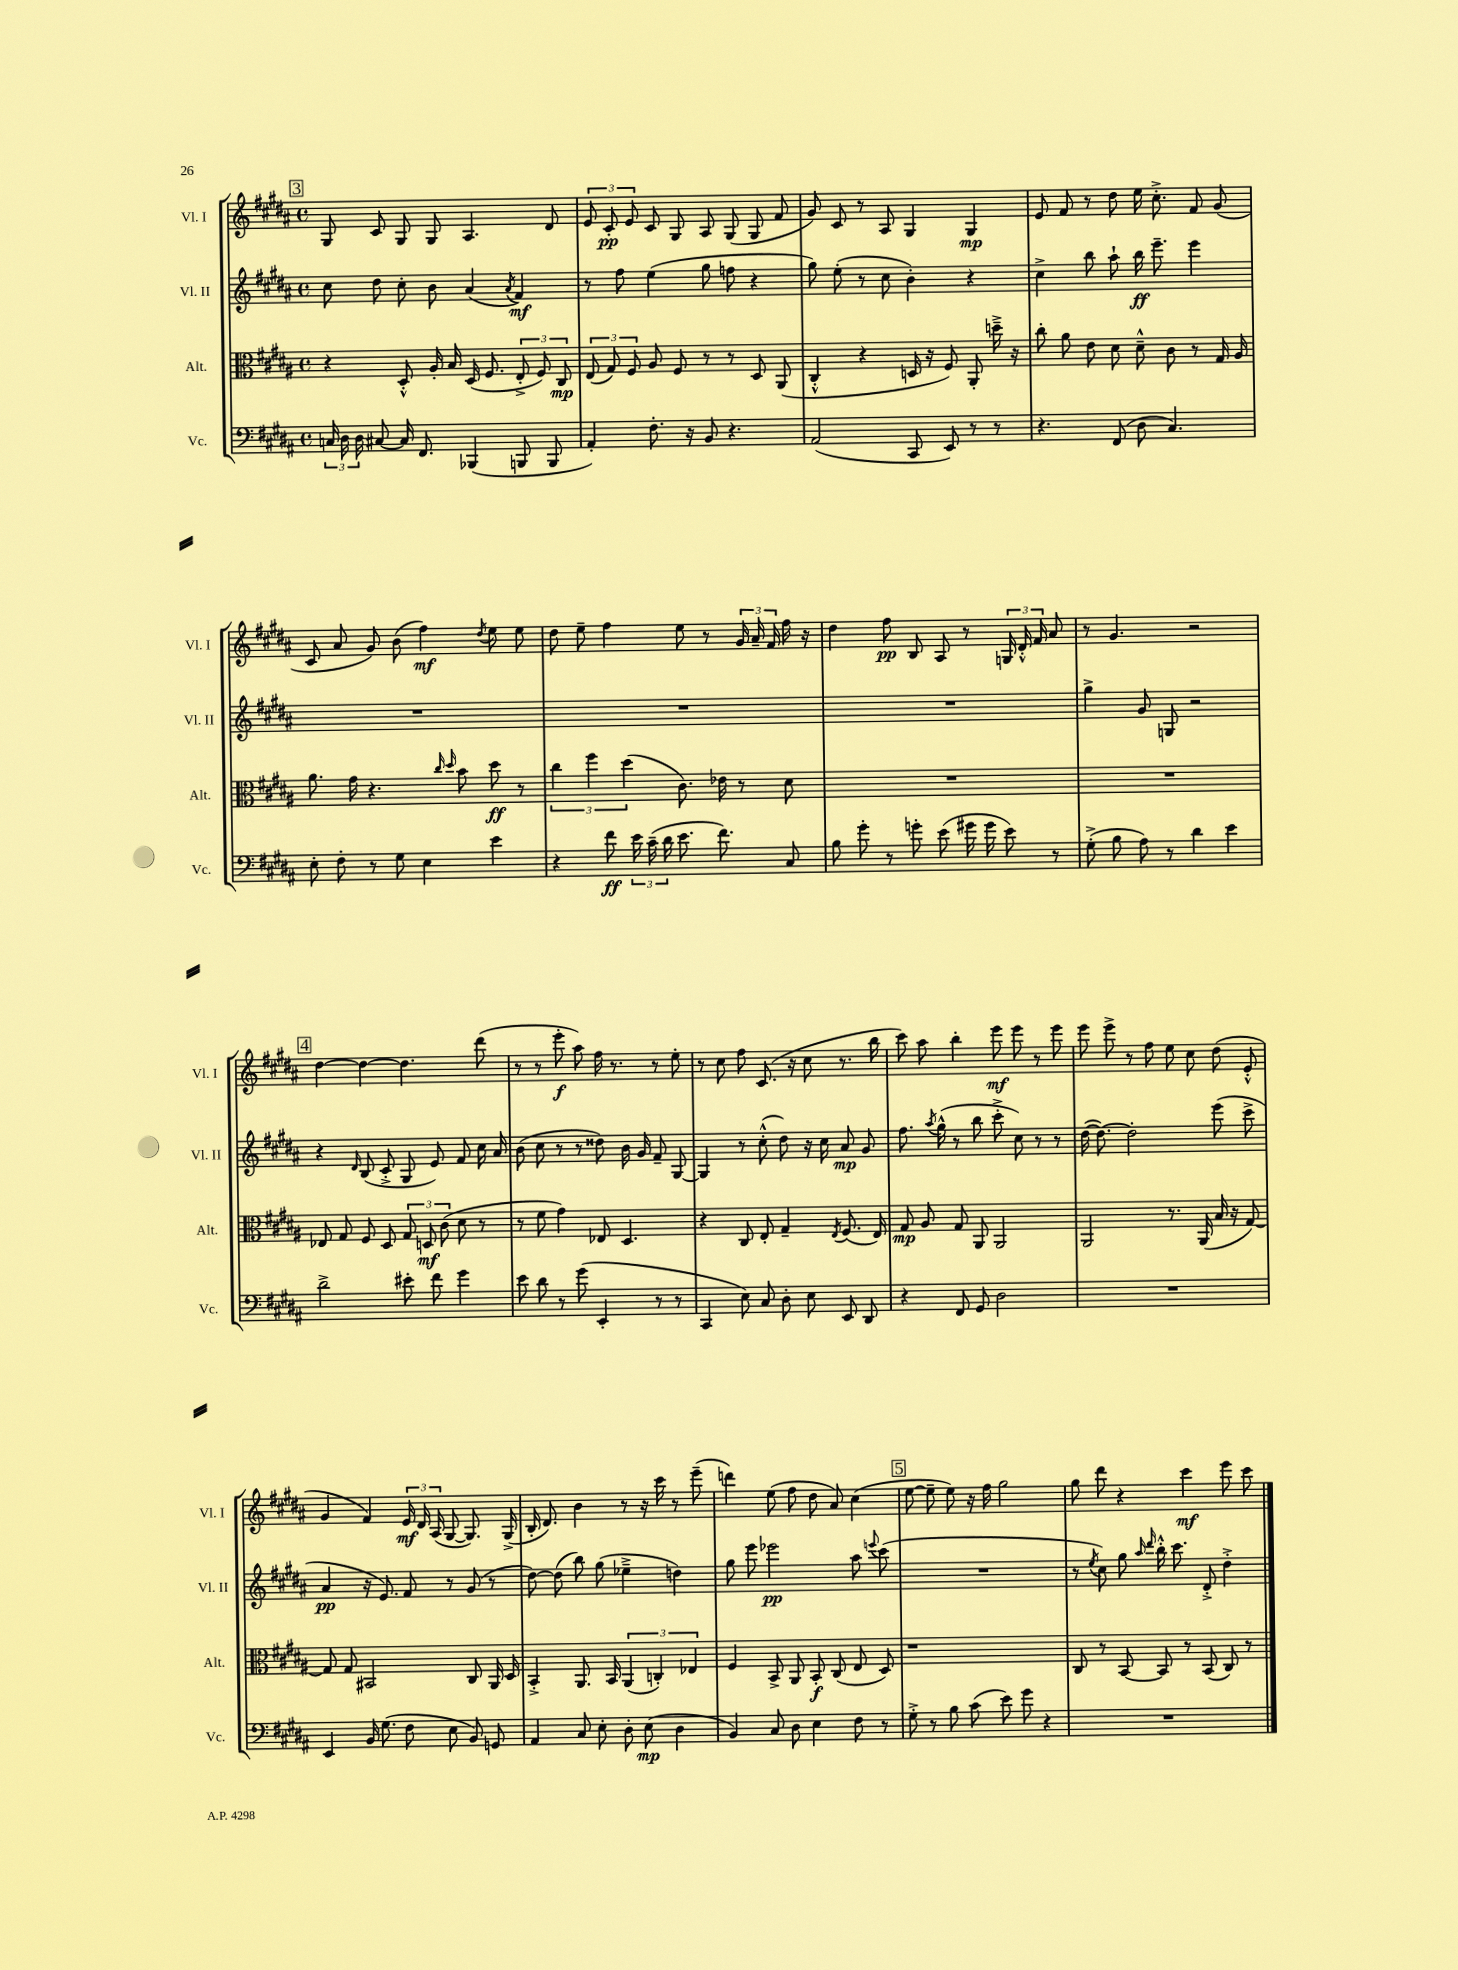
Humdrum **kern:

**kern	**kern	**kern	**kern
*staff4	*staff3	*staff2	*staff1
*clefF4	*clefC3	*clefG2	*clefG2
*k[f#c#g#d#a#]	*k[f#c#g#d#a#]	*k[f#c#g#d#a#]	*k[f#c#g#d#a#]
*M4/4	*M4/4	*M4/4	*M4/4
*met(c)	*met(c)	*met(c)	*met(c)
24C/	4r	8cc#\	8G#/
24D#\	.	.	.
24D#\	.	.	.
[8C#/	.	8dd#\	8c#/
16C#/]	8D#'^^/	8cc#'\	8G#/
8.FF#/	.	.	.
.	16A#'/	8b\	8G#/
.	16B/	.	.
(4BBB-/	(16D#/	(4a#/	4.A#/
.	8.F#/	.	.
.	.	8qa#/	.
8BBB/	12E'^/	4f#/)	.
.	12F#/)	.	.
8BBB/	.	.	8d#/
.	12C#/	.	.
=	=	=	=
4AA#'/)	(12E/	8r	12e/
.	12G#/)	.	12c#'/
.	.	8ff#\	.
.	12F#/	.	12e/
8.F#'\	8A#/	(4ee\	8c#/
.	8F#/	.	8G#/
16r	.	.	.
8BB/	8r	8gg#\	8A#/
4.r	8r	8ff\	(8G#/
.	8D#/	4r	8G#/
.	(8AA#/	.	8f#/
=	=	=	=
(2AA#/	4C#'^^/	8gg#\)	8g#/)
.	.	(8ee'\	8c#/
.	4r	8r	8r
.	.	8cc#\	8A#/
8CC#/	16D/	4b'\)	4G#/
.	16r	.	.
8EE/)	8F#/)	.	.
8r	8AA#'/	4r	4G#/
8r	16dd~^\	.	.
.	16r	.	.
=	=	=	=
4.r	8cc#'\	4cc#^\	8e/
.	8a#\	.	8f#/
.	8e\	8bb\	8r
(8FF#/	8d#\	8aa#`\	8dd#\
8D#\	8d#~^^\	16bb\	16ee\
.	.	8.eee~\	8.cc#'^\
4.C#/)	8c#\	.	.
.	8r	4eee\	8f#/
.	16G#/	.	(8g#/
.	16A#/	.	.
=	=	=	=
8E'\	8.a#\	1r	8c#/
8F#'\	.	.	8a#/
.	16g#\	.	.
8r	4.r	.	8g#/)
8G#\	.	.	(8b\
4E\	.	.	4ff#\)
.	16qqcc#/	.	.
.	16qqdd#/	.	.
.	8b\	.	.
.	.	.	8qdd#/
4e\	8dd#\	.	8ee\
.	8r	.	8ee\
=	=	=	=
4r	6cc#\	1r	8dd#\
.	.	.	8ee~\
.	6ff#\	.	.
8f#\	.	.	4ff#\
.	(6dd#\	.	.
24e\	.	.	.
(24c#~\	.	.	.
24d#\	.	.	.
8.e\	8.c#\)	.	8ee\
.	.	.	8r
8.f#\)	16e-\	.	.
.	8r	.	24g#/
.	.	.	24a#~/
.	.	.	24f#/
8C#/	8d#\	.	16ff#\
.	.	.	16r
=	=	=	=
8B\	1r	1r	4dd#\
8g#'\	.	.	.
8r	.	.	8ff#\
8g'\	.	.	8B/
(8e\	.	.	8A#/
16g#\	.	.	8r
16g#\	.	.	.
8e\)	.	.	24G/
.	.	.	24d#'^^/
.	.	.	24f#/
8r	.	.	8a#/
=	=	=	=
(8G#'^\	1r	4gg#^\	8r
8B\	.	.	4.g#/
8A#\)	.	8g#/	.
8r	.	8G/	.
4d#\	.	2r	2r
4e\	.	.	.
=	=	=	=
2d#^\	8E-/	4r	[4dd#\
.	8G#/	.	.
.	.	16qqd#/	.
.	8F#/	(8B/	4dd#\_
.	8D#/	8c#'^/	.
8e#'\	12G#/	8G#/	4.dd#\]
.	12D/	.	.
8f#\	.	8e/)	.
.	(12c#\	.	.
4g#\	8d#\	8f#/	.
.	8r	16cc#\	(8ddd#\
.	.	16a#/	.
=	=	=	=
8e\	8r	(8b\	8r
8d#\	8f#\	8cc#\	8r
8r	4g#\)	8r	8eee'\
(8g#\	.	8r	8aa#\)
4EE'/	8E-/	8dd##\)	16ff#\
.	.	.	8.r
.	4.D#/	16b\	.
.	.	16g#/	.
8r	.	8f#~/	8r
8r	.	[8G#/	8ee'\
=	=	=	=
4CC#/	4r	4G#/]	8r
.	.	.	8cc#\
8E\)	8C#/	8r	8ff#\
8C#/	8E'/	(8cc#'^^\	(8.c#/
8D#'\	4G#~/	8dd#\)	.
.	.	.	16r
8E\	.	16r	8cc#\
.	.	16cc#\	.
.	8qE/	.	.
8EE/	(8.F#/	8a#/	8.r
8DD#/	.	8g#/	.
.	16E/)	.	16bb\
=	=	=	=
4r	8G#/	8.ff#\	8ccc#\)
.	8A#/	.	8aa#\
.	.	8qaa#/	.
.	.	(16gg#^^\	.
8FF#/	8G#/	8r	4bb'\
8GG#/	8AA#/	8bb\	.
2D#\	2AA#/	8ccc#'^\	8eee\
.	.	8cc#\)	8eee\
.	.	8r	8r
.	.	8r	8eee\
=	=	=	=
1r	2AA#/	([16dd#\	8eee\
.	.	8.dd#\_)	.
.	.	.	8eee^\
.	.	2dd#'\]	8r
.	.	.	8ff#\
.	8.r	.	8ee\
.	.	.	8cc#\
.	(16AA#/	.	.
.	16B/	(8eee\	(8dd#\
.	16r	.	.
.	[8G#/)	8ccc#^\	8e'^^/
=	=	=	=
4EE/	8G#/]	4a#/	4g#/
.	8G#/	.	.
16BB/	2BB#/	16r	4f#/)
(8.G#\	.	8.e/)	.
8F#\	.	8f#/	24e/
.	.	.	24d#/
.	.	.	(24A#/
8E\	.	8r	[8G#/
8BB/)	8C#/	(8g#/	8.G#/])
8GG/	16AA#/	8r	.
.	16D#/	.	(16G#^/
=	=	=	=
4AA#/	4BB'^/	[8dd#\)	16B'/
.	.	.	8.d#/)
.	.	(8dd#\]	.
8C#/	8.AA#/	8bb\)	4b\
8E'\	.	(8gg#\	.
.	16BB/	.	.
8D#'\	(6AA#/	4ee-~^\	8r
(8E\	.	.	16r
.	6C'/)	.	.
.	.	.	16ccc#\
4D#\	.	4dd\)	8r
.	6E-/	.	.
.	.	.	(8eee~\
=	=	=	=
4BB/)	4F#/	8gg#\	4ddd\)
.	.	8eee\	.
8C#/	8BB^/	2eee-\	(8ee\
8D#\	8AA#/	.	8ff#\
4E\	8BB'/	.	8dd#\
.	(8C#/	.	8a#/)
8F#\	8E/	8aa#\	(4cc#\
.	.	8qqeee/	.
8r	8D#/)	(8ccc#\	.
=	=	=	=
8G#'^\	1r	1r	[8ee\
8r	.	.	8ee~\]
8B\	.	.	8ee\)
(8c#\	.	.	16r
.	.	.	16ff#\
8e\)	.	.	2gg#\
8g#\	.	.	.
4r	.	.	.
=	=	=	=
1r	8C#/	8r	8gg#\
.	.	8qee/	.
.	8r	8cc#\)	8ddd#\
.	[8BB/	8gg#\	4r
.	.	16qqaa#/	.
.	.	16qqddd#/	.
.	8BB/]	16bb'^^\	.
.	.	8.ccc#\	.
.	8r	.	4ccc#\
.	(8BB/	8d#'^/	.
.	8C#/)	4dd#'^\	8eee\
.	8r	.	8ccc#\
==	==	==	==
*-	*-	*-	*-
